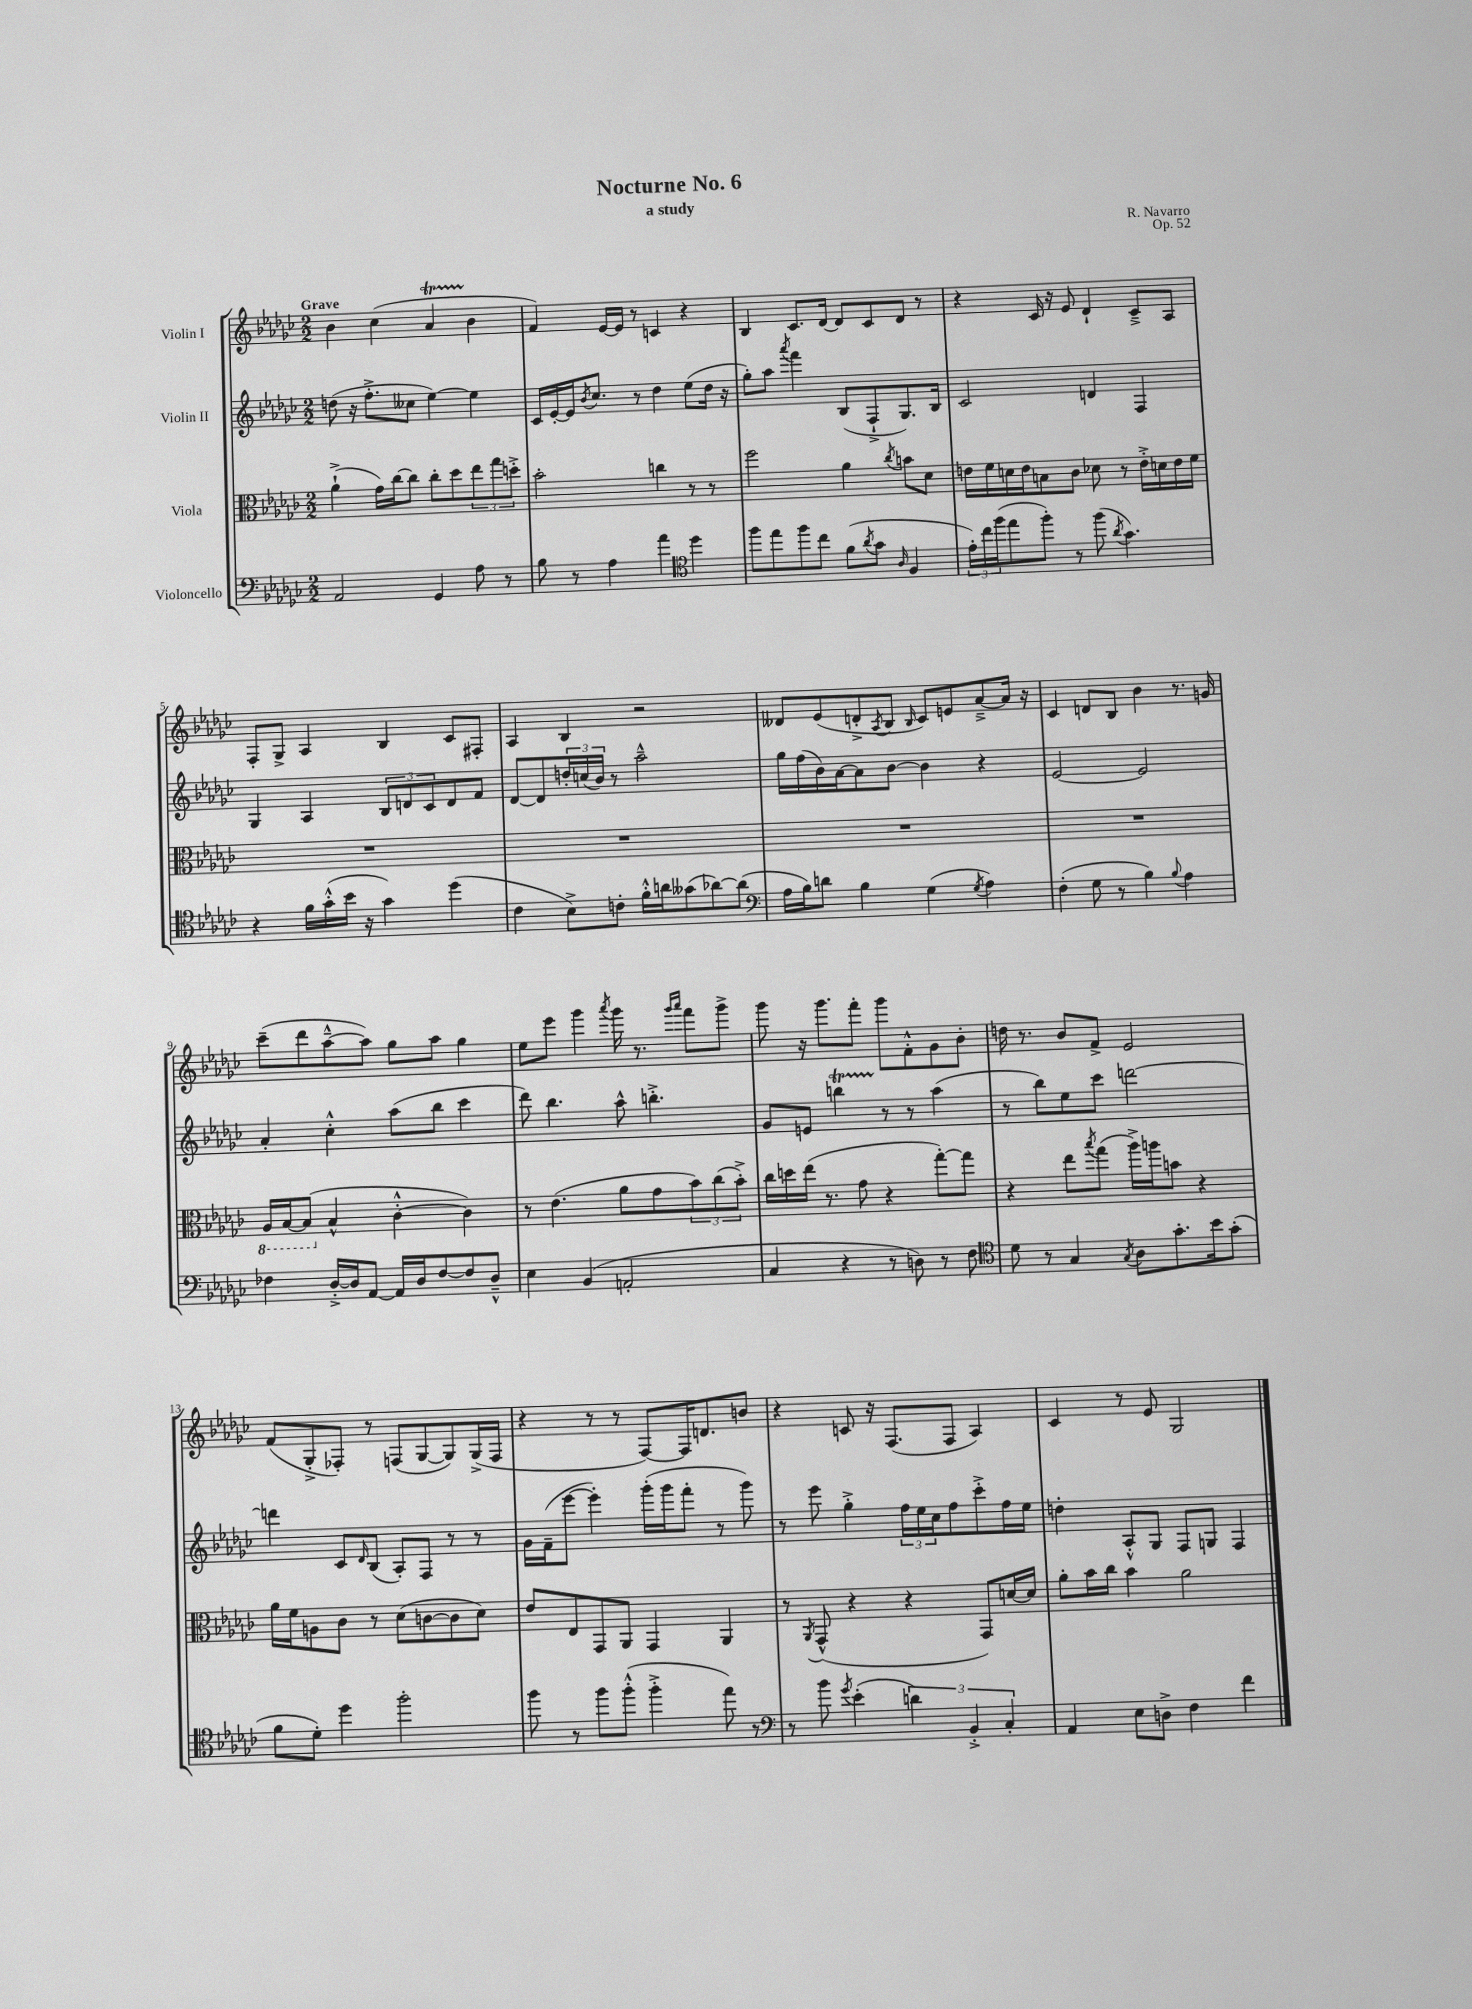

**kern	**kern	**kern	**kern
*staff4	*staff3	*staff2	*staff1
*clefF4	*clefC3	*clefG2	*clefG2
*k[b-e-a-d-g-c-]	*k[b-e-a-d-g-c-]	*k[b-e-a-d-g-c-]	*k[b-e-a-d-g-c-]
*M2/2	*M2/2	*M2/2	*M2/2
2AA-	(4a-`^	(8dd	4b-
.	.	16r	.
.	.	8.ff'^	.
.	16g-)	.	(4cc-
.	[16cc-	.	.
.	8cc-]	8cc--	.
4GG-	8cc-'	[4ee-)	4a-
.	8dd-	.	.
8A-	12ee-	4ee-]	4b-
.	12gg-	.	.
8r	.	.	.
.	12dd'^	.	.
=	=	=	=
8B-	2b-'	16c-	4f)
.	.	[16e-'	.
8r	.	16e-]	.
.	.	8qb-	.
.	.	8.cc-	.
4A-	.	.	[16e-
.	.	.	16e-]
.	.	8r	8r
4a-	4cc	4dd-	4c
*clefC4	*	*	*
4dd-	8r	(8ee-	4r
.	8r	16dd-	.
.	.	16r	.
=	=	=	=
8ff	2ff	8gg-')	4B-
8ee-	.	8aa-	.
.	.	8qaaa-	.
8ff	.	4fff	8.c-
8cc-	.	.	.
.	.	.	[16d-
(8f	4a-	(8B-	8d-]
8qa-	.	.	.
8g-	.	8F`^	8c-
16qqA-	8qcc-	.	.
4F	8b	8.G-)	8d-
.	8d-	.	8r
.	.	16B-	.
=	=	=	=
24e-')	16e	2c-	4r
24cc-	.	.	.
.	16f	.	.
(24ff	.	.	.
8ee-	16d	.	.
.	16e	.	.
8ff')	8B	.	16c-
.	.	.	16r
8r	8c-	.	8e-
(8ff	8d-	4d	4d-`
8qa-	.	.	.
4.g-)	8r	.	.
.	16e'^	4F	8c-~^
.	16d	.	.
.	16e	.	8A-
.	16f	.	.
=	=	=	=
4r	1r	4G-	8F'
.	.	.	8G-^
16f	.	4A-	4A-
(16g-'^^	.	.	.
16b-	.	.	.
16r	.	.	.
4g-)	.	12B-	4B-
.	.	12d	.
.	.	12c-	.
(4dd-	.	8d	8c-
.	.	8f	8F#'
=	=	=	=
4c-	1r	[8d-	4A-
.	.	8d-]	.
8B-^)	.	24dd'	4B-
.	.	(24cc	.
.	.	24b-)	.
8c'	.	8r	.
16f'^^	.	2aa-~^^	2r
16a	.	.	.
(8g--	.	.	.
[8a-)	.	.	.
(8a-]	.	.	.
=	=	=	=
*clefF4	*	*	*
16A-	1r	16gg-	8d--
16B-)	.	(16ff	.
8d	.	16b-)	(8e-
.	.	[16a-	.
4B-	.	8a-]	8d'^
.	.	.	8qA-
.	.	[8b-	8B-
.	.	.	16qqB-
(4G-	.	4b-]	8c-)
.	.	.	8e
8qG-	.	.	.
4A-)	.	4r	[8a-~^
.	.	.	16a-]
.	.	.	16r
=	=	=	=
(4F'	1r	[2e-	4c-
8G-	.	.	8d
8r	.	.	8B-
4B-)	.	2e-]	4b-
8qqB-	.	.	.
4A-	.	.	8.r
.	.	.	16g
=	=	=	=
4F-	16AA-	4a-'	(8ccc-~
.	[16BB-	.	.
.	(8BB-]	.	8ddd-
[16D-'^	4B-^^	4cc-'^^	[8aa-~^^
16D-]	.	.	.
[8AA-	.	.	8aa-])
16AA-]	[4c-'^^	(8aa-	8gg-
16D-	.	.	.
[8F-	.	8bb-	8aa-
8F-]	4c-])	4ccc-	4gg-
8D-~^^	.	.	.
=	=	=	=
4E-	8r	8ddd-)	8ee-
.	(4.e-	4.bb-	8eee-
(4BB-	.	.	4ggg-
.	.	.	8qaaa-
2AA'	8a-	8aa-^^	16ggg-
.	.	.	8.r
.	8g-	4.bb'^	.
.	.	.	16qqggg-
.	.	.	16qqaaa-
.	12b-)	.	8fff
.	(12cc-	.	.
.	.	.	8ggg-^
.	12b-'^)	.	.
=	=	=	=
4C-	16cc-	8g-	8ggg-
.	16dd	.	.
.	(16ee-	8e	16r
.	8.r	.	8.ggg-
4r	.	4bb	.
.	8g-	.	8fff'
8r	4r	8r	8ggg-
8D)	.	8r	8f'^^
8r	[8gg-')	(4aa-	8g-
8F	8gg-]	.	8b-'
=	=	=	=
*clefC4	*	*	*
8d-	4r	8r	16dd
.	.	.	8.r
8r	.	8bb-)	.
4G-	8ee-	8ee-	8b-
.	8qbb-	.	.
.	(8gg-	8ccc-	8f^
8qG-	.	.	.
8A-	16aa-^)	[2ddd	2e-
.	16aa	.	.
8.g-'	8b	.	.
.	4r	.	.
16b-	.	.	.
(8g-'	.	.	.
=	=	=	=
8f	16a-	4ddd]	(8f
.	16f	.	.
8d-')	8A	.	8G-'^
4dd-	8c-	8c-	8F-')
.	.	16qqd-	.
.	8r	(8B-	8r
2ff'	(8d-	8A-')	(8F
.	[8c	8F	[8G-
.	8c]	8r	8G-])
.	8d-)	8r	(16G-^
.	.	.	16F
=	=	=	=
8ff	8e-	16g-	4r
.	.	(16f~	.
8r	8E-	[8eee-	.
8ff	8GG-	4eee-'])	8r
(8ff'^^	8AA-	.	8r
4ff'^	4GG-	(16ggg-'	[8F)
.	.	16ggg-	.
.	.	8fff'	16F]
.	.	.	8.d
8ee-)	4AA-	8r	.
8r	.	8ggg-)	8b
=	=	=	=
*clefF4	*	*	*
8r	8r	8r	4r
.	8qAA-	.	.
8b-	(8GG-^^	8eee-	.
8qg-	.	.	.
(4e-'	4r	4gg-'^	8c
.	.	.	16r
.	.	.	(8.F
6d)	4r	24ff	.
.	.	24ee-	.
.	.	24cc-	.
.	.	8ff	8F
6BB-'^	.	.	.
.	8GG-)	8ccc-'^	4A-)
6C-'	.	.	.
.	[16d	16ff	.
.	16d]	16ee-	.
=	=	=	=
4AA-	8a-'	4dd'	4c-
.	16b-	.	.
.	16cc-	.	.
8E-	4b-	8A-'^^	8r
8D^	.	8G-	8e-
4F	2a-	8F	2G-
.	.	8G	.
4f	.	4F	.
==	==	==	==
*-	*-	*-	*-
